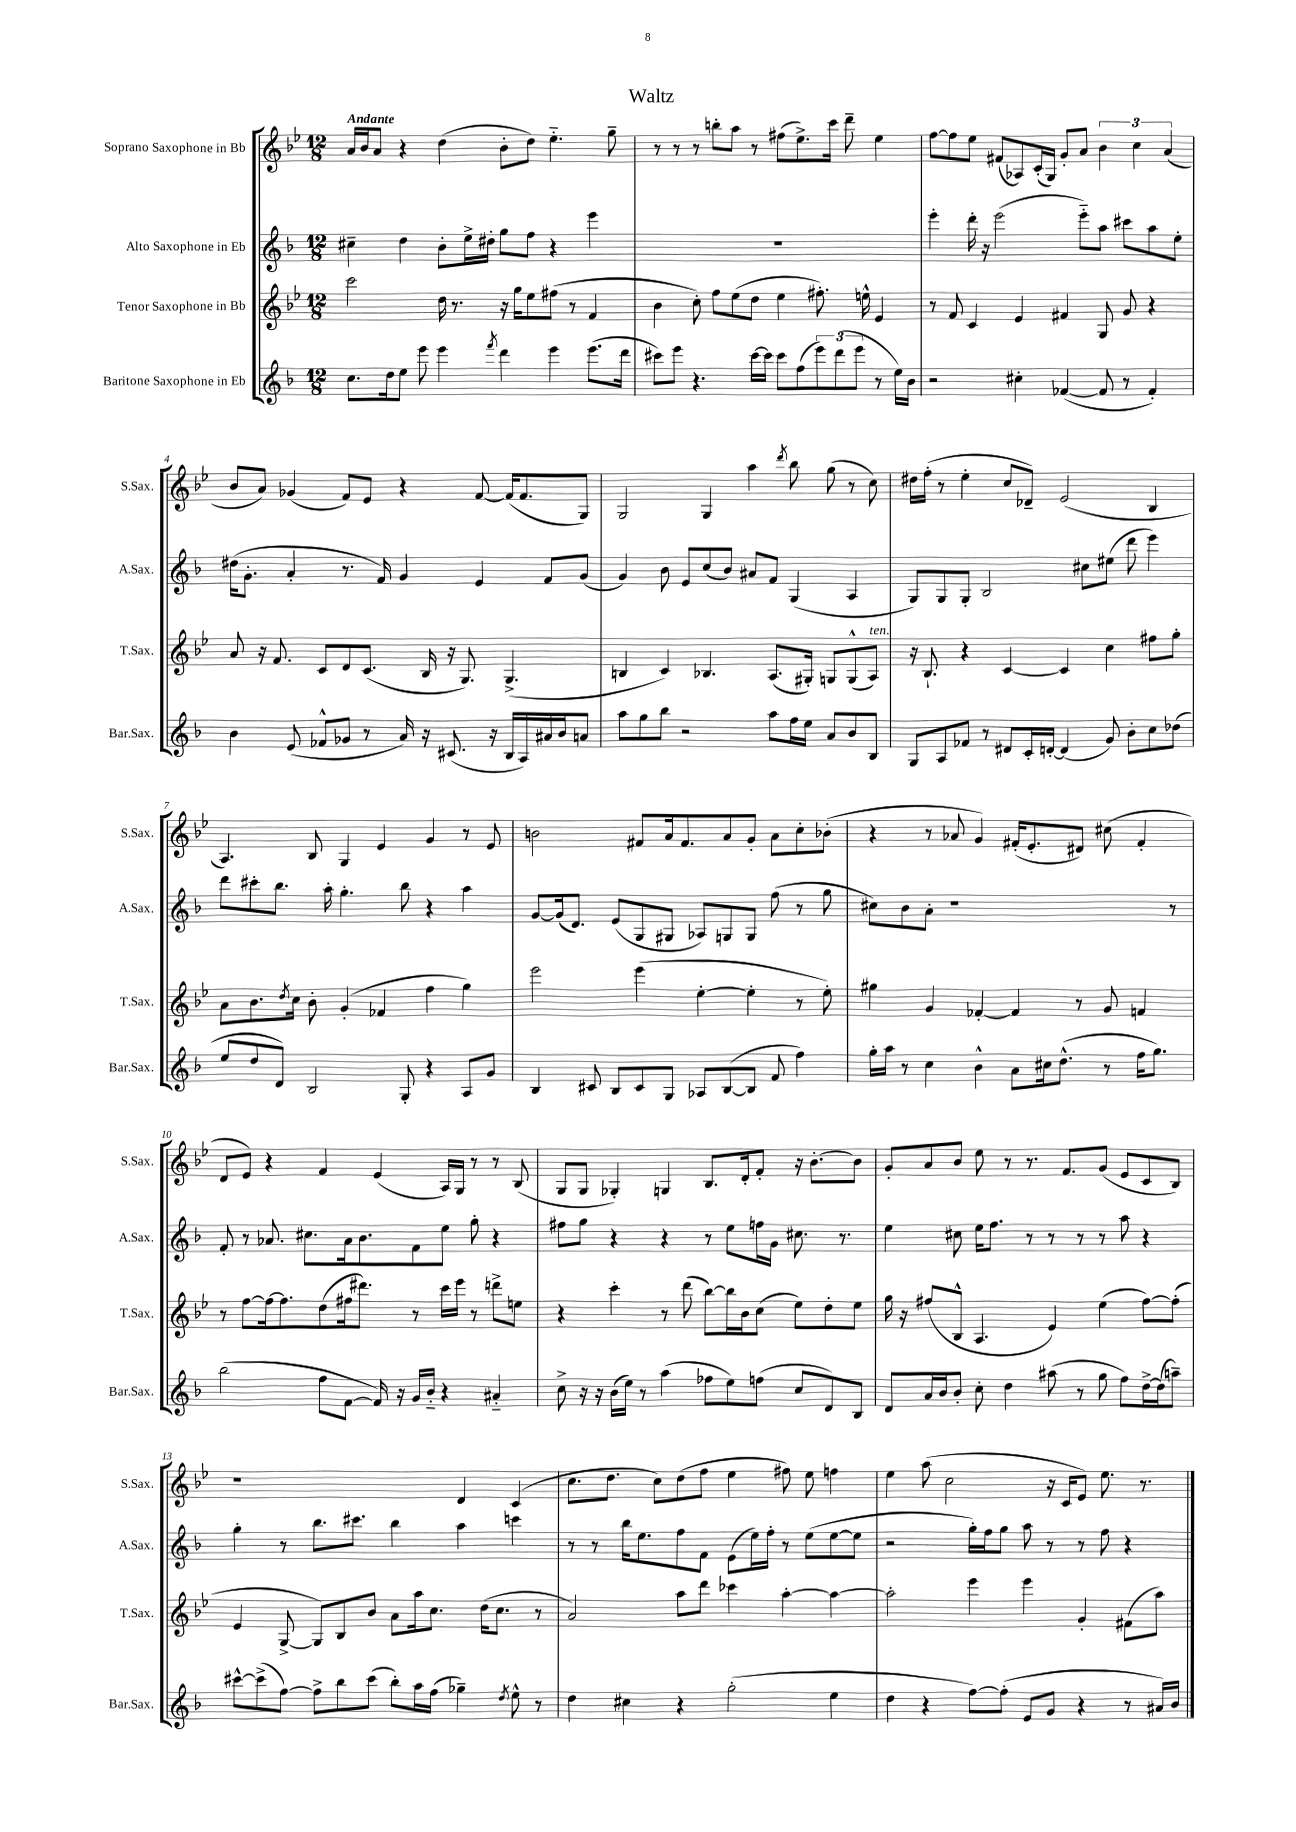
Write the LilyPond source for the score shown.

\header { title = "Waltz" }
<<
\new StaffGroup <<
\new Staff = "s0" \with { instrumentName = "Soprano Saxophone in Bb" shortInstrumentName = "S.Sax." } {
    \clef treble \key bes \major \numericTimeSignature \time 12/8 \tempo "Andante"
    a'16 bes'16 a'8 r4 d''4( bes'8-. d''8) ees''4.-_ g''8-- |
    r8 r8 r8 b''8-. a''8 r8 fis''8( ees''8.->) c'''16 d'''8-- ees''4 |
    f''8~ f''8 ees''8 fis'8( aes8) c'16-.( g16) g'8-. a'8 \tuplet 3/2 { bes'4 c''4 a'4( } |
    bes'8 a'8) ges'4( f'8) ees'8 r4 f'8~ f'16( f'8. g8) |
    g2 g4 a''4 \acciaccatura { d'''8 } bes''8 g''8( r8 c''8) |
    dis''16 f''16-.( r8 ees''4-. c''8 des'8--) ees'2( bes4 |
    a4.) bes8 g4 ees'4 g'4 r8 ees'8 |
    b'2 fis'8 a'16 fis'8. a'8 g'8-. a'8 c''8-. bes'8-.( |
    r4 r8 aes'8 g'4) fis'16-.( ees'8.-. dis'8) cis''8( fis'4-. |
    d'8 ees'8) r4 f'4 ees'4( a16) g16 r8 r8 bes8( |
    g8 g8 ges4-.) g4 bes8. d'16-. f'8-. r16 bes'8.~-. bes'8 |
    g'8-. a'8 bes'8 ees''8 r8 r8. f'8. g'8( ees'8 c'8 bes8) |
    r1 d'4 c'4( |
    c''8. d''8. c''8) d''8( f''8 ees''4 fis''8) ees''8 f''4 |
    ees''4 a''8( c''2 r16 c'16 ees'8) ees''8. r8. \bar "|." |
}
\new Staff = "s1" \with { instrumentName = "Alto Saxophone in Eb" shortInstrumentName = "A.Sax." } {
    \clef treble \key f \major \numericTimeSignature \time 12/8
    cis''4-- d''4 bes'8-. e''16-> dis''16-. g''8 f''8 r4 e'''4 |
    R1. |
    e'''4-. d'''16-. r16 e'''2( e'''8-_) a''8 cis'''8 a''8 e''8-. |
    dis''16( g'8.-. a'4-. r8. f'16) g'4 e'4 f'8 g'8( |
    g'4) bes'8 e'8 c''8( bes'8) ais'8 f'8 g4( a4 |
    g8) g8 g8-. bes2 cis''8 eis''8( d'''8 e'''4) |
    d'''8 cis'''8-. bes''8. a''16-. g''4.-. bes''8 r4 a''4 |
    g'8~ g'16( d'8.) e'8( g8 gis8 aes8) g8 g8 f''8( r8 g''8 |
    cis''8) bes'8 a'8-. r1 r8 |
    f'8-. r8 aes'8. cis''8. aes'16 bes'8. f'8 e''8 g''8-. r4 |
    fis''8 g''8 r4 r4 r8 e''8 f''16 g'16 cis''8. r8. |
    e''4 cis''8 e''16 f''8. r8 r8 r8 r8 a''8 r4 |
    g''4-. r8 bes''8. cis'''8. bes''4 a''4 c'''4 |
    r8 r8 bes''16 e''8. f''8 f'8 e'8( e''16) f''16-. r8 e''8( e''8~ e''8 |
    r2 g''16-.) f''16 g''8 a''8 r8 r8 f''8 r4 \bar "|." |
}
\new Staff = "s2" \with { instrumentName = "Tenor Saxophone in Bb" shortInstrumentName = "T.Sax." } {
    \clef treble \key bes \major \numericTimeSignature \time 12/8
    c'''2 d''16 r8. r16 g''16 ees''8 fis''8( r8 f'4 |
    bes'4 c''8-.) f''8 ees''8( d''8 ees''4 fis''8.-.) e''16-^ ees'4 |
    r8 f'8 c'4 ees'4 fis'4 g8 g'8 r4 |
    a'8 r16 f'8. c'8 d'8 c'8.( bes16 r16 g8.) g4.->( |
    b4 c'4) bes4. a8.( gis16-.) g8 g8-^( a8^\markup { \italic "ten." }) |
    r16 bes8.-! r4 c'4~ c'4 c''4 fis''8 g''8-. |
    a'8 bes'8. \acciaccatura { d''8 } c''16 bes'8-. g'4-.( fes'4 f''4 g''4) |
    ees'''2 ees'''4( ees''4~-. ees''4-. r8 ees''8-.) |
    gis''4 g'4 fes'4~-. fes'4 r8 g'8 f'4 |
    r8 f''8~ f''16~ f''8. d''8( fis''16 dis'''8.) r8 c'''16 ees'''16 r8 d'''8-> e''8 |
    r4 c'''4-. r8 d'''8( bes''8~) bes''16 bes'16 c''8( ees''8) d''8-. ees''8 |
    g''16 r16 fis''8( bes8-^ a4. ees'4) ees''4( fis''8~) fis''8-.( |
    ees'4 g8~-> g8) bes8 bes'8 a'8 a''16 c''8. d''16( c''8. r8 |
    a'2) a''8 d'''8 ces'''4 a''4~-. a''4~ |
    a''2-. ees'''4 ees'''4 g'4-. fis'8( a''8) \bar "|." |
}
\new Staff = "s3" \with { instrumentName = "Baritone Saxophone in Eb" shortInstrumentName = "Bar.Sax." } {
    \clef treble \key f \major \numericTimeSignature \time 12/8
    c''8. d''16 e''8 e'''8 e'''4 \acciaccatura { f'''8 } d'''4 e'''4 e'''8.( d'''16 |
    cis'''8) e'''8 r4. cis'''16~ cis'''16 cis'''8 f''8( \tuplet 3/2 { e'''8) d'''8( e'''8 } r8 e''16) bes'16 |
    r2 cis''4-. fes'4~( fes'8 r8 fes'4-.) |
    bes'4 e'8( fes'8-^ ges'8 r8 a'16) r16 cis'8.( r16 bes16 a16) ais'16 bes'16 a'8 |
    a''8 g''8 bes''8 r2 a''8 f''16 e''16 a'8 bes'8 bes8 |
    g8 a8 fes'8 r8 dis'8 c'16-. d'16~-. d'4( g'8) bes'8-. c''8 des''8( |
    e''8 d''8 d'8) bes2 g8-. r4 a8 g'8 |
    bes4 cis'8 bes8 cis'8 g8 aes8 bes8~( bes8 f'8 f''4) |
    g''16-. a''16 r8 c''4 bes'4-^ a'8 cis''16 d''8.-^( r8 f''16 g''8.) |
    bes''2( f''8 f'8~ f'16) r16 g'16 bes'16-_ r4 ais'4-_ |
    c''8-> r16 r16 bes'16( e''16) r8 a''4( fes''8 e''8) f''8( c''8 d'8) bes8 |
    d'8 a'16 bes'16 bes'8-. c''8-. d''4 ais''8( r8 g''8 f''8) d''16~-> d''16( a''8--) |
    cis'''8~-^ cis'''8->( f''8~) f''8-> bes''8 cis'''8( bes''8-.) a''16 f''16( ges''4--) \acciaccatura { d''8 } e''8-^ r8 |
    d''4 cis''4 r4 g''2-.( e''4 |
    d''4 r4 f''8~) f''8-.( e'8 g'8 r4 r8 ais'16) bes'16 \bar "|." |
}
>>
>>
